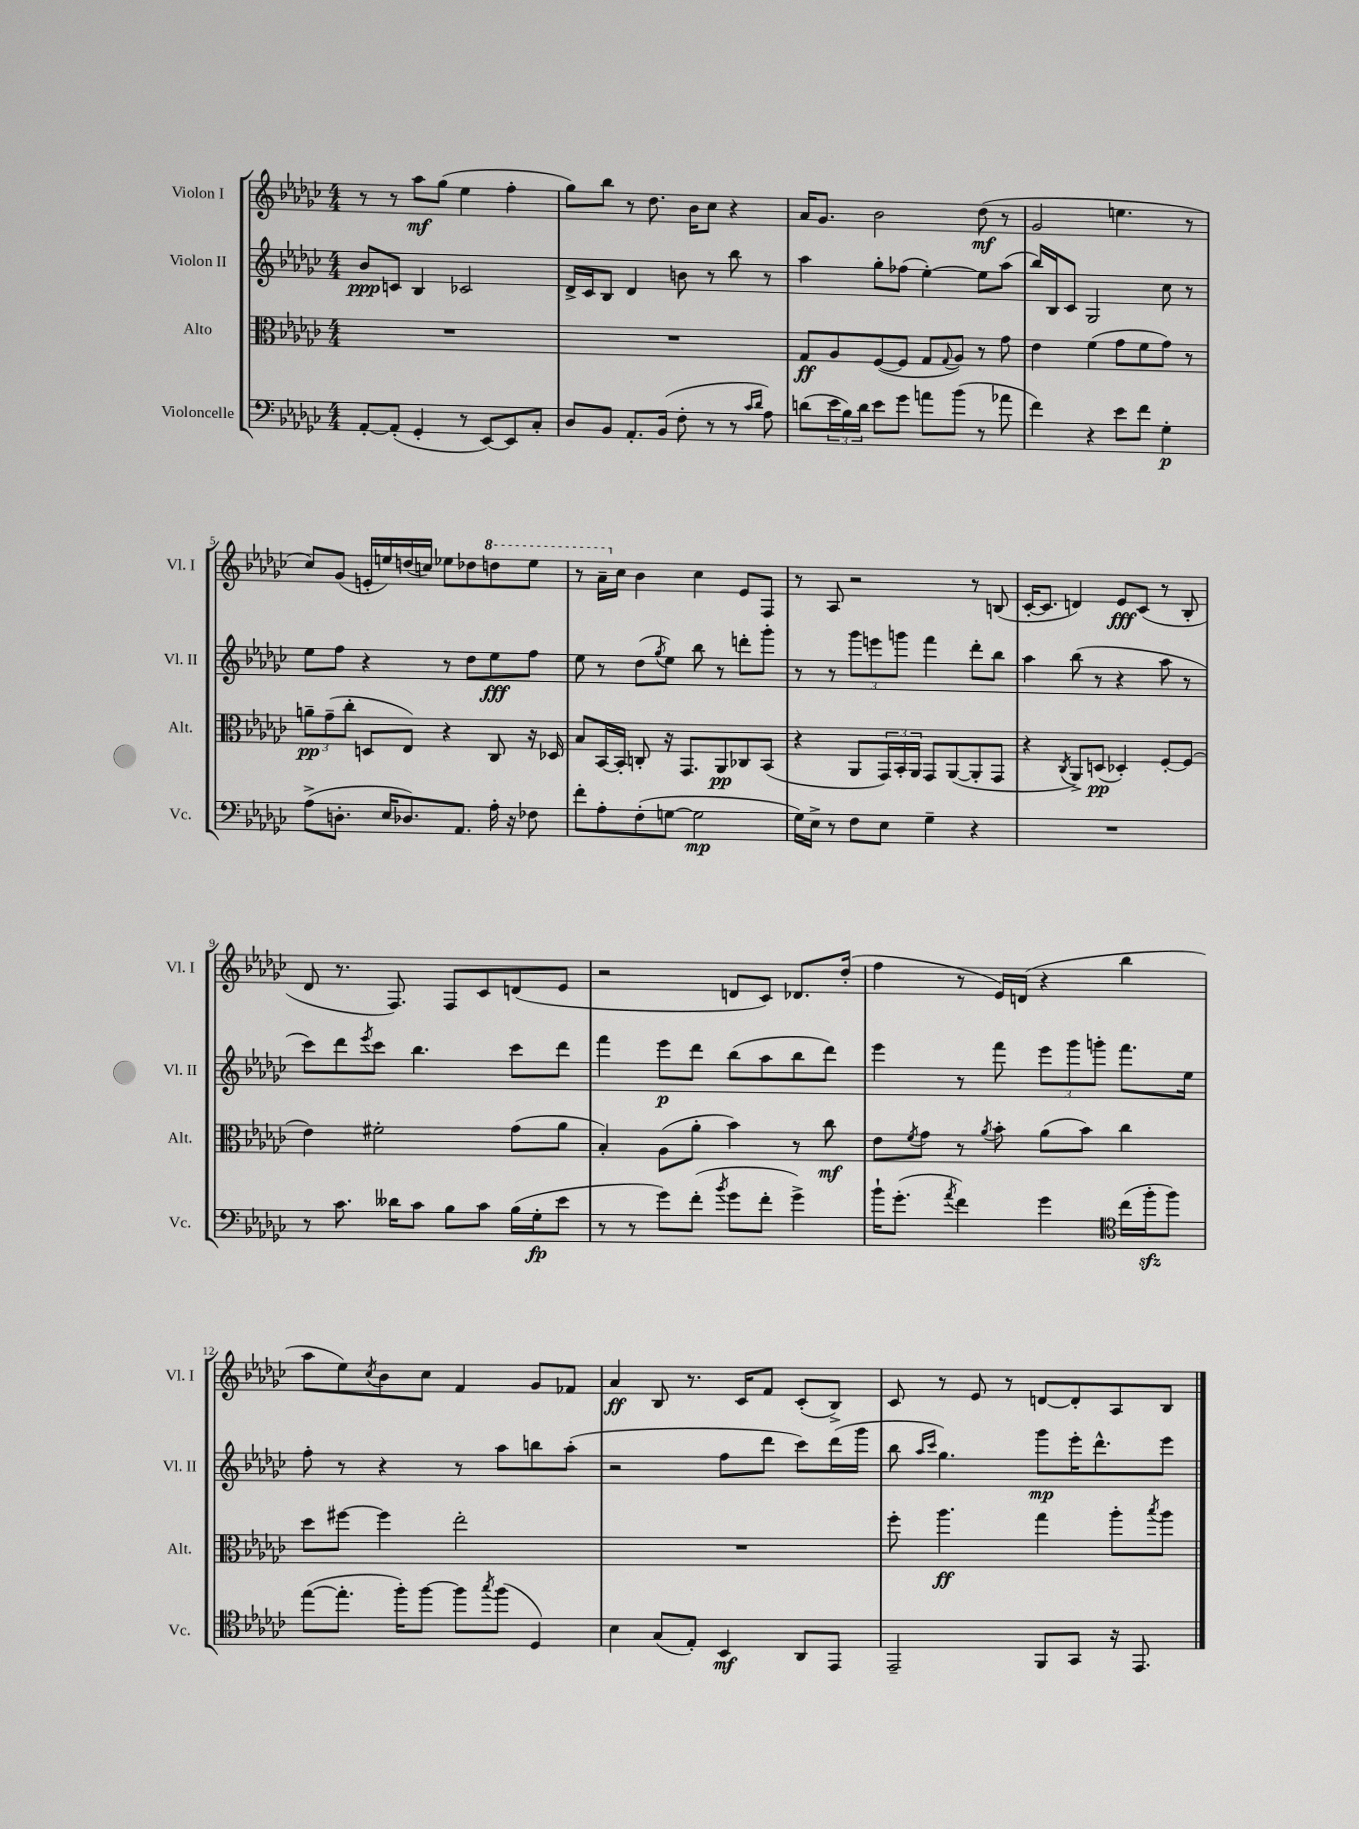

**kern	**dynam	**kern	**dynam	**kern	**dynam	**kern	**dynam
*part4	*part4	*part3	*part3	*part2	*part2	*part1	*part1
*staff4	*staff4	*staff3	*staff3	*staff2	*staff2	*staff1	*staff1
*I"Violoncelle	*	*I"Alto	*	*I"Violon II	*	*I"Violon I	*
*I'Vc.	*	*I'Alt.	*	*I'Vl. II	*	*I'Vl. I	*
*clefF4	*	*clefC3	*	*clefG2	*	*clefG2	*
*k[b-e-a-d-g-c-]	*	*k[b-e-a-d-g-c-]	*	*k[b-e-a-d-g-c-]	*	*k[b-e-a-d-g-c-]	*
*M4/4	*	*M4/4	*	*M4/4	*	*M4/4	*
=1	=1	=1	=1	=1	=1	=1	=1
[8AA-'/L	.	1r	.	8b-/L	ppp	8r	.
(8AA-'/J]	.	.	.	8cn/J	.	8r	.
4GG-'/	.	.	.	4B-/	.	8aa-\L	mf
.	.	.	.	.	.	(8gg-\J	.
8r	.	.	.	2c-X/	.	4ee-\	.
[8EE-/L)	.	.	.	.	.	.	.
8EE-/]	.	.	.	.	.	4ff'\	.
8C-'/J	.	.	.	.	.	.	.
=2	=2	=2	=2	=2	=2	=2	=2
8D-/L	.	1r	.	16d-^/LL	.	8gg-\L)	.
.	.	.	.	16c-/J	.	.	.
8BB-/J	.	.	.	8B-/J	.	8bb-\J	.
8.AA-'/L	.	.	.	4d-/	.	8r	.
.	.	.	.	.	.	8.dd-\	.
(16BB-/Jk	.	.	.	.	.	.	.
8F'\	.	.	.	8bn\	.	.	.
.	.	.	.	.	.	16b-\KL	.
8r	.	.	.	8r	.	8cc-\J	.
8r	.	.	.	8bb-\	.	4r	.
16qqc-/LL	.	.	.	.	.	.	.
16qqd-/JJ	.	.	.	.	.	.	.
8A-\)	.	.	.	8r	.	.	.
=3	=3	=3	=3	=3	=3	=3	=3
(8dn\L	.	8G-/L	ff	4aa-\	.	16a-/KL	.
.	.	.	.	.	.	8.g-/J	.
24e-\L	.	8A-/	.	.	.	.	.
24B-\)	.	.	.	.	.	.	.
24d\JJ	.	.	.	.	.	.	.
8e-\L	.	([8F/	.	8gg-'\L	.	2b-\	.
8g-\J	.	8F/J]	.	(8ff-X\J	.	.	.
8an\L	.	8G-/L	.	[4ee-'\)	.	.	.
.	.	8qqG-/	.	.	.	.	.
(8b-\J	.	8A-/J)	.	.	.	.	.
8r	.	8r	.	8ee-\L]	.	(8dd-\	mf
8a-X\	.	8g-\	.	(8aa-\J	.	8r	.
=4	=4	=4	=4	=4	=4	=4	=4
4f\)	.	4e-\	.	16bb-/LL)	.	2g-/	.
.	.	.	.	16B-/J	.	.	.
.	.	.	.	8c-/J	.	.	.
4r	.	(4f\	.	2G-/	.	.	.
8e-\L	.	8g-\L	.	.	.	4.een\	.
8f\J	.	8f\	.	.	.	.	.
4G-'\	p	8g-\J)	.	8cc-\	.	.	.
.	.	8r	.	8r	.	8r	.
!!LO:LB:g=z
=5	=5	=5	=5	=5	=5	=5	=5
(8A-^\L	.	12an~\L	pp	8ee-\L	.	8cc-/L)	.
.	.	(12g-~\	.	.	.	.	.
8.Dn'\J	.	.	.	8ff\J	.	(8g-/J	.
.	.	12cc-'\J	.	.	.	.	.
.	.	8Dn/L	.	4r	.	16en'/LL	.
16E-/KL	.	.	.	.	.	16een/)	.
8.D-X/)	.	8E-/J)	.	.	.	(16ddn/	.
.	.	.	.	.	.	16ccn/JJ)	.
.	.	4r	.	8r	.	8ee-X\L	.
8.AA-/J	.	.	.	.	.	.	.
.	.	.	.	8dd-\L	.	8dd-X\	.
*	*	*	*	*	*	*8va	*
16A-'\	.	8C-/	.	8ee-\	fff	8dddn\	.
16r	.	.	.	.	.	.	.
8F-X\	.	16r	.	8ff\J	.	8eee-\J	.
.	.	16D-X/	.	.	.	.	.
=6	=6	=6	=6	=6	=6	=6	=6
8f'\L	.	8B-/L	.	8ee-\	.	8r	.
8A-'\	.	[16BB-/L	.	8r	.	16aa-~\LL	.
*	*	*	*	*	*	*X8va	*
.	.	16BB-'/JJ]	.	.	.	16cc-\JJ	.
(8F'\	.	8Cn'/	.	(8dd-\L	.	4b-\	.
.	.	.	.	8qgg-/	.	.	.
[8Gn\J	.	16r	.	8ee-\J)	.	.	.
.	.	8.GG-/L	.	.	.	.	.
2G\]	mp	.	.	8bb-\	.	4cc-\	.
.	.	8AA-/	pp	8r	.	.	.
.	.	8C-X/	.	8dddn'\L	.	8e-/L	.
.	.	(8BB-/J	.	8ggg-'\J	.	8F/J	.
=7	=7	=7	=7	=7	=7	=7	=7
16G-\LL)	.	4r	.	8r	.	8r	.
16E-^\JJ	.	.	.	.	.	.	.
8r	.	.	.	8r	.	8A-/	.
8F\L	.	8AA-/L	.	12ggg-\L	.	2r	.
.	.	.	.	12eeen\	.	.	.
8E-\J	.	24GG-/L)	.	.	.	.	.
.	.	24BB-'/	.	12gggn\J	.	.	.
.	.	24AA-/JJ	.	.	.	.	.
4G-~\	.	8GG-/L	.	4fff\	.	.	.
.	.	([8AA-/	.	.	.	.	.
4r	.	8AA-'/]	.	8ddd-'\L	.	8r	.
.	.	8GG-/J	.	8bb-\J	.	(8Bn/	.
=8	=8	=8	=8	=8	=8	=8	=8
1r	.	4r	.	4aa-\	.	[16c-'/KL	.
.	.	.	.	.	.	8.c-/J]	.
.	.	8qC-/	.	.	.	.	.
.	.	8AA-^/L)	.	(8bb-\	.	4dn/)	.
.	.	(8Dn/J	pp	8r	.	.	.
.	.	4D-X'/)	.	4r	.	8e-/L	fff
.	.	.	.	.	.	(8c-/J	.
.	.	[8F'/L	.	8aa-\	.	8r	.
.	.	(8F/J]	.	8r	.	8B-'/	.
!!LO:LB:g=z
=9	=9	=9	=9	=9	=9	=9	=9
8r	.	4e-\)	.	8ccc-\L)	.	8d-/	.
8.c-\	.	.	.	8ddd-\	.	8.r	.
.	.	.	.	8qeee-/	.	.	.
.	.	2f#X'\	.	8ccc-\J	.	.	.
16d--X\KL	.	.	.	.	.	8.F/)	.
8c-\J	.	.	.	4.bb-\	.	.	.
8B-\L	.	.	.	.	.	8F/L	.
8c-\J	.	.	.	.	.	8c-/	.
(16B-\LL	.	(8g-\L	.	8ccc-\L	.	(8dn/	.
16G-'\J	fp	.	.	.	.	.	.
8e-\J	.	8a-\J	.	8ddd-\J	.	8e-/J	.
=10	=10	=10	=10	=10	=10	=10	=10
8r	.	4B-'/)	.	4fff\	.	2r	.
8r	.	.	.	.	.	.	.
8g-\L)	.	(8A-\L	.	8eee-\L	p	.	.
(8f'\J	.	8a-'\J	.	8ddd-\J	.	.	.
8qb-/	.	.	.	.	.	.	.
8g-\L	.	4b-\)	.	(8bb-\L	.	8dn/L	.
8f'\J	.	.	.	8aa-\	.	8c-/J)	.
4g-^\)	.	8r	.	8bb-\	.	8.d-X/L	.
.	.	8cc-\	mf	8ddd-\J)	.	.	.
.	.	.	.	.	.	(16dd-'/Jk	.
=11	=11	=11	=11	=11	=11	=11	=11
16b-`\KL	.	8e-\L	.	4eee-\	.	4ff\	.
(8.g-'\J	.	.	.	.	.	.	.
.	.	8qf/	.	.	.	.	.
.	.	8g-\J	.	.	.	.	.
8qa-/	.	.	.	.	.	.	.
4f\)	.	8r	.	8r	.	8r	.
.	.	8qa-/	.	.	.	.	.
.	.	8b-'\	.	8fff\	.	16e-/LL)	.
.	.	.	.	.	.	(16dn/JJ	.
4g-\	.	(8a-\L	.	12eee-\L	.	4r	.
.	.	.	.	12ggg-\	.	.	.
.	.	8b-\J)	.	.	.	.	.
.	.	.	.	12gggn'\J	.	.	.
*clefC4	*	*	*	*	*	*	*
(16cc-\LL	.	4cc-\	.	8.fff\L	.	4bb-\	.
16ffzz'\J	.	.	.	.	.	.	.
8ff\J)	.	.	.	.	.	.	.
.	.	.	.	16ee-\Jk	.	.	.
!!LO:LB:g=z
=12	=12	=12	=12	=12	=12	=12	=12
([8ee-\L	.	8dd-\L	.	8ff'\	.	8aa-\L	.
8.ee-'\J]	.	[8ff#X\J	.	8r	.	8ee-\)	.
.	.	.	.	.	.	8qcc-/	.
.	.	4ff#\]	.	4r	.	8b-\	.
16ff'\KL)	.	.	.	.	.	.	.
[8ff\J	.	.	.	.	.	8cc-\J	.
8ff\L]	.	2ee-'\	.	8r	.	4f/	.
8qgg-/	.	.	.	.	.	.	.
(8ff\J	.	.	.	8aa-\L	.	.	.
4D-/)	.	.	.	8bbn\	.	8g-/L	.
.	.	.	.	(8aa-'\J	.	8f-X/J	.
=13	=13	=13	=13	=13	=13	=13	=13
4B-\	.	1r	.	2r	.	4a-/	ff
(8G-/L	.	.	.	.	.	8B-/	.
8E-'/J)	.	.	.	.	.	8.r	.
4BB-/	mf	.	.	8ff\L	.	.	.
.	.	.	.	.	.	16c-/KL	.
.	.	.	.	8ddd-\J	.	8f/J	.
8AA-/L	.	.	.	8ccc-\L)	.	(8c-'/L	.
8EE-/J	.	.	.	(16ddd-\L	.	8B-^/J)	.
.	.	.	.	16ggg-\JJ	.	.	.
=14	=14	=14	=14	=14	=14	=14	=14
2EE-~/	.	8ff'\	.	8bb-\	.	8c-/	.
.	.	.	.	16qqaa-/LL	.	.	.
.	.	.	.	16qqccc-/JJ	.	.	.
.	.	4.aa-\	ff	4.gg-\)	.	8r	.
.	.	.	.	.	.	8e-/	.
.	.	.	.	.	.	8r	.
8FF/L	.	4gg-\	.	8ggg-\L	mp	[8dn/L	.
8GG-/J	.	.	.	16eee-'\K	.	8d'/]	.
.	.	.	.	8.ddd-^^\	.	.	.
16r	.	8aa-'\L	.	.	.	8A-/	.
8.EE-/	.	.	.	.	.	.	.
.	.	8qbb-/	.	.	.	.	.
.	.	8aa-\J	.	8eee-\J	.	8B-/J	.
==	==	==	==	==	==	==	==
*-	*-	*-	*-	*-	*-	*-	*-
